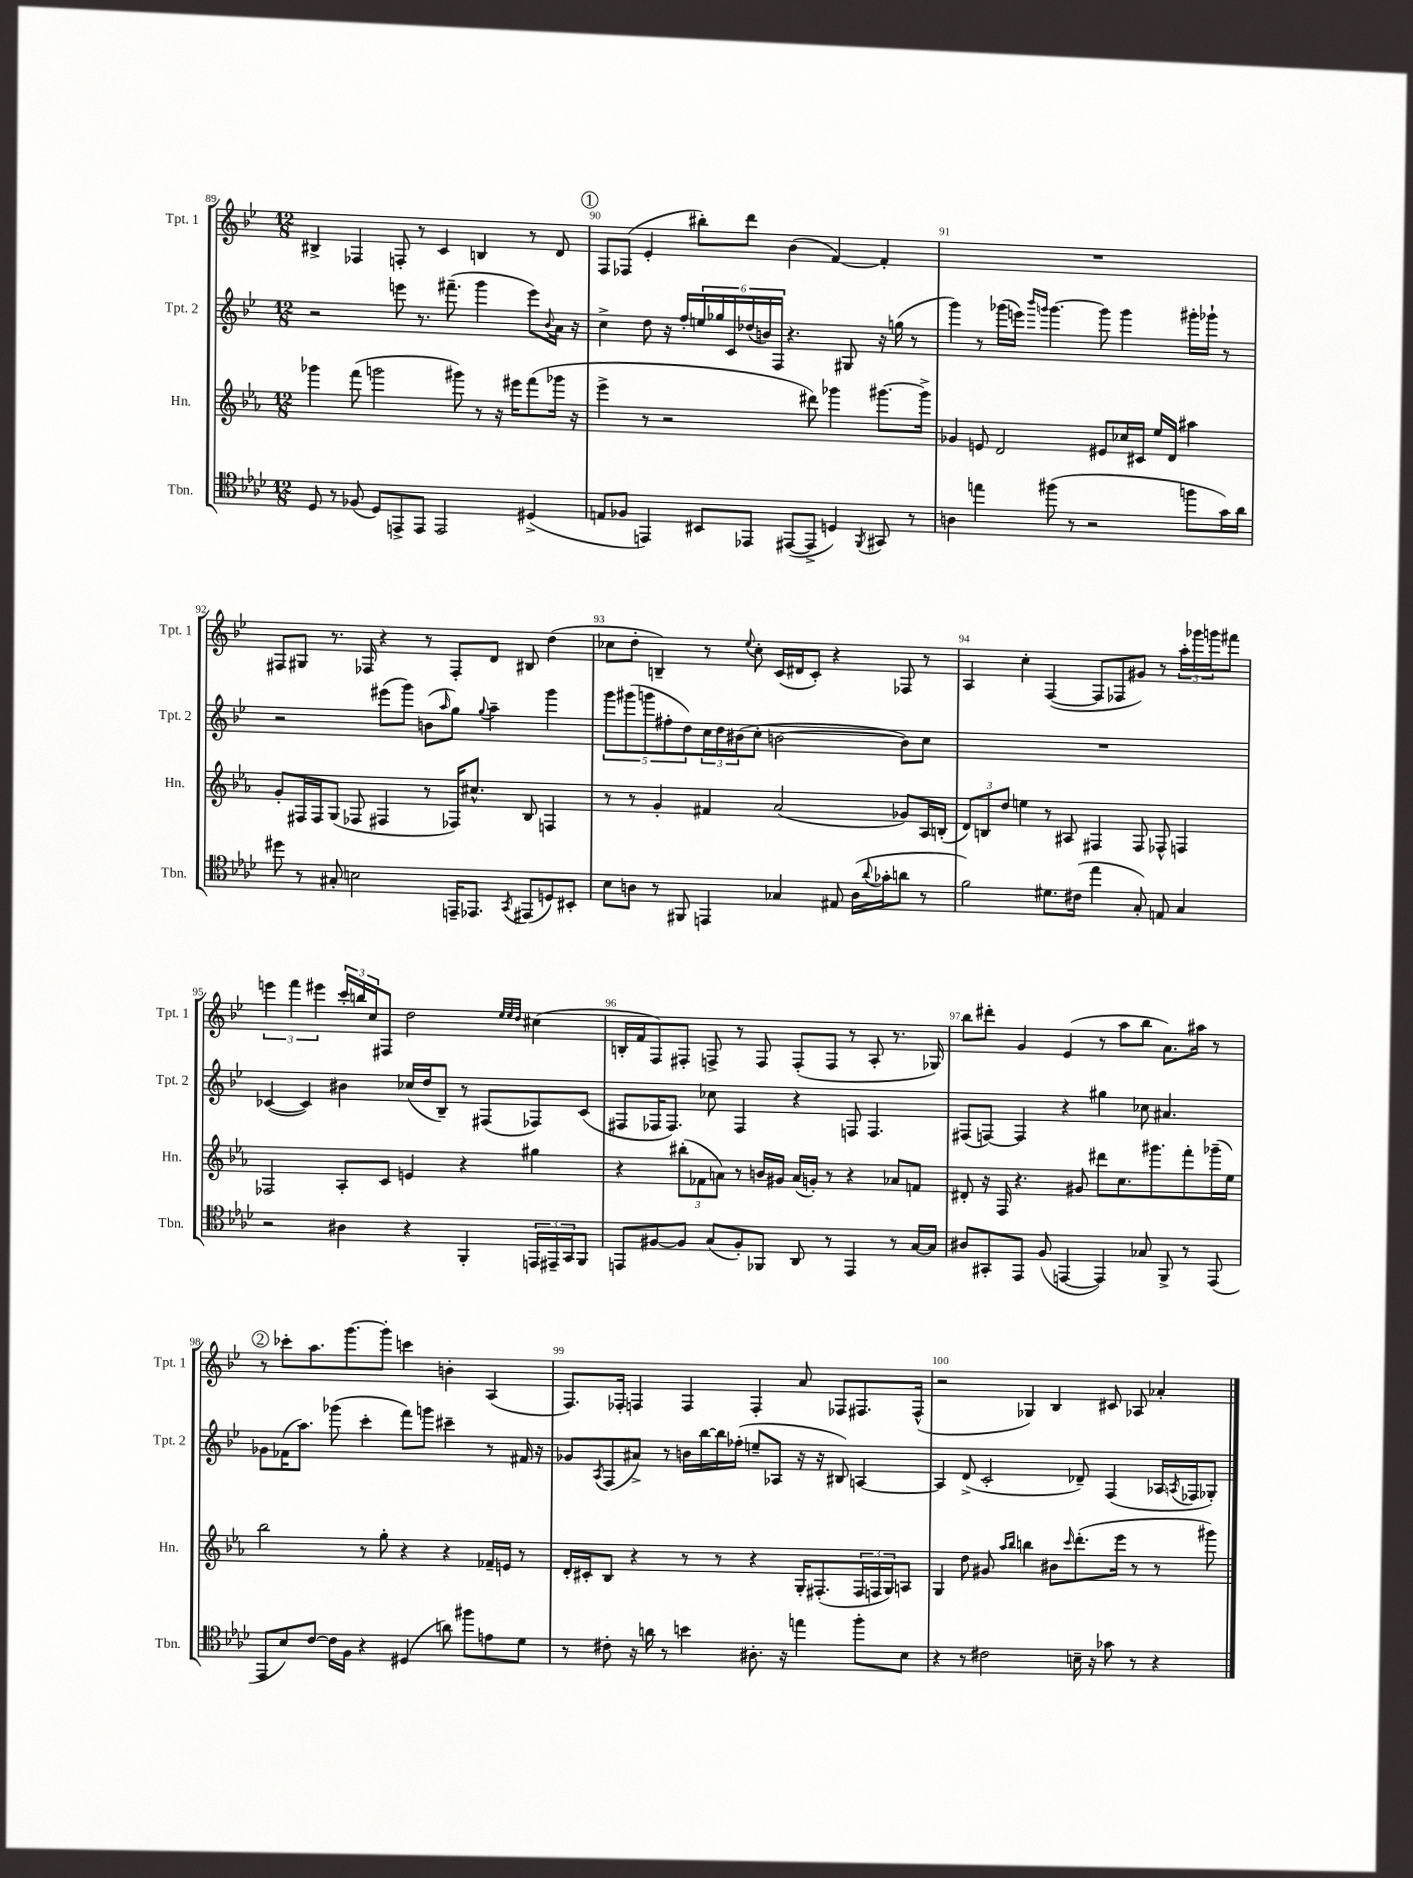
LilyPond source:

<<
\new StaffGroup <<
\new Staff = "s0" \with { instrumentName = "Tpt. 1" shortInstrumentName = "Tpt. 1" } {
    \clef treble \key bes \major \numericTimeSignature \time 12/8
    bis4-> fes4 f8-. r8 c'4 b4 r8 d'8 |
    \mark \markup { \circle "1" } f8 fes8( ees'4-. bis''8-.) d'''8 bes'4( f'4~) f'4-. |
    R1. |
    fis8 gis8 r8. fes16 r4 r8 fes8-. d'8 bis8 d''4( |
    ces''8 d''8-. b4--) r8 \appoggiatura { ees''8 } ces''8-. c'16( dis'16 c'8-.) r4 fes8 r8 |
    a4 c''4-. f4~( f8 fes8 gis'8) r8 \tuplet 3/2 { a''16-. ges'''16 g'''16 } fis'''8 |
    \tuplet 3/2 { e'''4 f'''4 eis'''4 } \tuplet 3/2 { c'''16-. b''16 c''16 } fis8 d''2 \grace { ees''32 ees''32 d''32 } cis''4( |
    b16-. f'16 f8) fis8-. f8-> r8 f8 f8-.( f8 r8 a8-. r8. ges16) |
    bes''8 dis'''8-. g'4 ees'4( r8 a''8 bes''8 a'8.) ais''16 r8 |
    \mark \markup { \circle "2" } r8 ces'''8-. a''8. g'''8.~ g'''8-. c'''4 b'4-. a4( |
    f8.) fes16-. f4 f4 f4-. a'8 fes8 fis8. fis16-^( |
    r2 ges4) bes4 cis'8 aes8 aes'4-. \bar "|." |
}
\new Staff = "s1" \with { instrumentName = "Tpt. 2" shortInstrumentName = "Tpt. 2" } {
    \clef treble \key bes \major \numericTimeSignature \time 12/8
    r2 e'''8 r8. fis'''8.--( g'''4 e'''8) \appoggiatura { bes'8 } a'16 r16 |
    \mark \markup { \circle "1" } c''4-> d''8 r16 f''16-. \tuplet 6/4 { e''16 ges''16 c'16 des''16( b'16) f16 } r4. gis8 r16 g''16( r8 |
    g'''4) r8 ges'''16( e'''16) \grace { bes'''16 g'''16 } g'''4.~ g'''8 g'''4 gis'''16-. ges'''16-! r8 |
    r2 eis'''8( g'''8) b'8( \grace { a''16 } g''8) \appoggiatura { g''8 } a''4-- g'''4 |
    \tuplet 5/4 { g'''8 gis'''8( g'''8 fis''8-. d''8) } \tuplet 3/2 { c''16 d''16 bis'16( } c''8-. b'2~ b'8) c''8 |
    R1. |
    ces'4~( ces'4) bis'4 ces''16( d''16 bes8--) r8 fis8( fes8) ces'8( |
    fis8 fes16 fes8.) ces''8 fes4 r4 f8 f4. |
    fis8( f8~) f4 r4 gis''4 ces''8 ais'4. |
    \mark \markup { \circle "2" } ges'8 fes'16( a''8.) ges'''8( c'''4-. f'''8) g'''8 cis'''4-- r8 fis'16 r16 |
    ges'8 \acciaccatura { a8 } f8( ais'8->) r8 b'16 bes''16~ bes''16 fes''16-.( e''8-- aes8 r16 r16 bis8) a4~ |
    a4 d'8->( c'2-. des'8--) f4( aes16 \acciaccatura { a8 } fes16 ges8-.) \bar "|." |
}
\new Staff = "s2" \with { instrumentName = "Hn." shortInstrumentName = "Hn." } {
    \clef treble \key ees \major \numericTimeSignature \time 12/8
    ges'''4 f'''8( g'''2 gis'''8) r8 r16 eis'''16 f'''8( ges'''16 r16 |
    \mark \markup { \circle "1" } ees'''4-> r8 r2 dis'''8) ges'''4 gis'''8.~ gis'''16-> |
    ges'4 e'8 d'2 eis'8 ces''16 cis'16 ees''16 d'16 ais''4 |
    g'8-. fis16 fis16 g8( fes8 fis4 r8 fes16) cis''8.-^ bes8 f4 |
    r8 r8 g'4-. fis'4 aes'2( ges'8) aes16 b16-.( |
    \tuplet 3/2 { d'8) b8 d''8 } e''4 r8 ais8 fis4 fis8 fes8-^ f4 |
    fes2 aes8-. c'8 e'4 r4 gis''4 |
    r4 \tuplet 3/2 { bis''8-.( fes'8 a'8) } r8 b'16 gis'16 a'16( g'16-.) r8 r4 aes'8 f'8 |
    dis'8-. r16 f16 r4. gis'8 dis'''8 c''8. gis'''8. f'''8-. ges'''16--( ees''16) |
    \mark \markup { \circle "2" } bes''2 r8 g''8-. r4 r4 fes'16-- e'16 r8 |
    d'16-. cis'16-. bes8 r4 r8 r8 r4 g16-. fis8.-.( \tuplet 3/2 { fis16 f16 g16) } a8 |
    g4 d''8 gis'8 \grace { aes''16 bes''16 } b''4 bis'8 \grace { c'''16 } d'''8.-.( ees'''16 r8 r8 gis'''8) \bar "|." |
}
\new Staff = "s3" \with { instrumentName = "Tbn." shortInstrumentName = "Tbn." } {
    \clef tenor \key aes \major \numericTimeSignature \time 12/8
    des8 r8 fes8( des8) e,8-> e,8 e,2 dis4->( |
    \mark \markup { \circle "1" } e8 fes8 e,4) bis,8 ees,8 eis,8~( eis,8-> d4) \acciaccatura { f,8 } gis,8 r8 |
    a4 e''4 fis''8( r8 r2 f''8 g'16) aes'16 |
    dis''8 r8 gis8-. b2 e,16-- ees,8. \acciaccatura { g,8 } eis,8( d8) bis,8-. |
    bes8 a8 r8 fis,8 e,4 ges4 eis8 a16( \appoggiatura { aes'8 } ges'16-. a'8 r8 |
    f'2) dis'8. cis'16( ees''4 g8-.) e8 g4 |
    r2 ais4 r4 f,4-. \tuplet 3/2 { e,16 eis,16-- g,16 } f,8 |
    e,8 fis8~ fis8 g8( fis8-.) fes,8 aes,8 r8 e,4 r8 g16~ g16 |
    ais8 gis,8-. ees,8 f8( e,4~ e,4) ges8 f,8-> r8 e,8( |
    \mark \markup { \circle "2" } ees,8 bes8) c'8~ c'16 f16 r4 dis4( a'8) fis''8 e'8 des'8 |
    r8 cis'8-. r16 a'16 r8 b'4 ais8.-. r16 e''4 f''8-. bes8 |
    r4 r8 cis'2 b16-- r16 ges'8 r8 r4 \bar "|." |
}
>>
>>
\layout { \context { \Score currentBarNumber = #89 \override BarNumber.break-visibility = ##(#f #t #t) barNumberVisibility = #all-bar-numbers-visible } }
